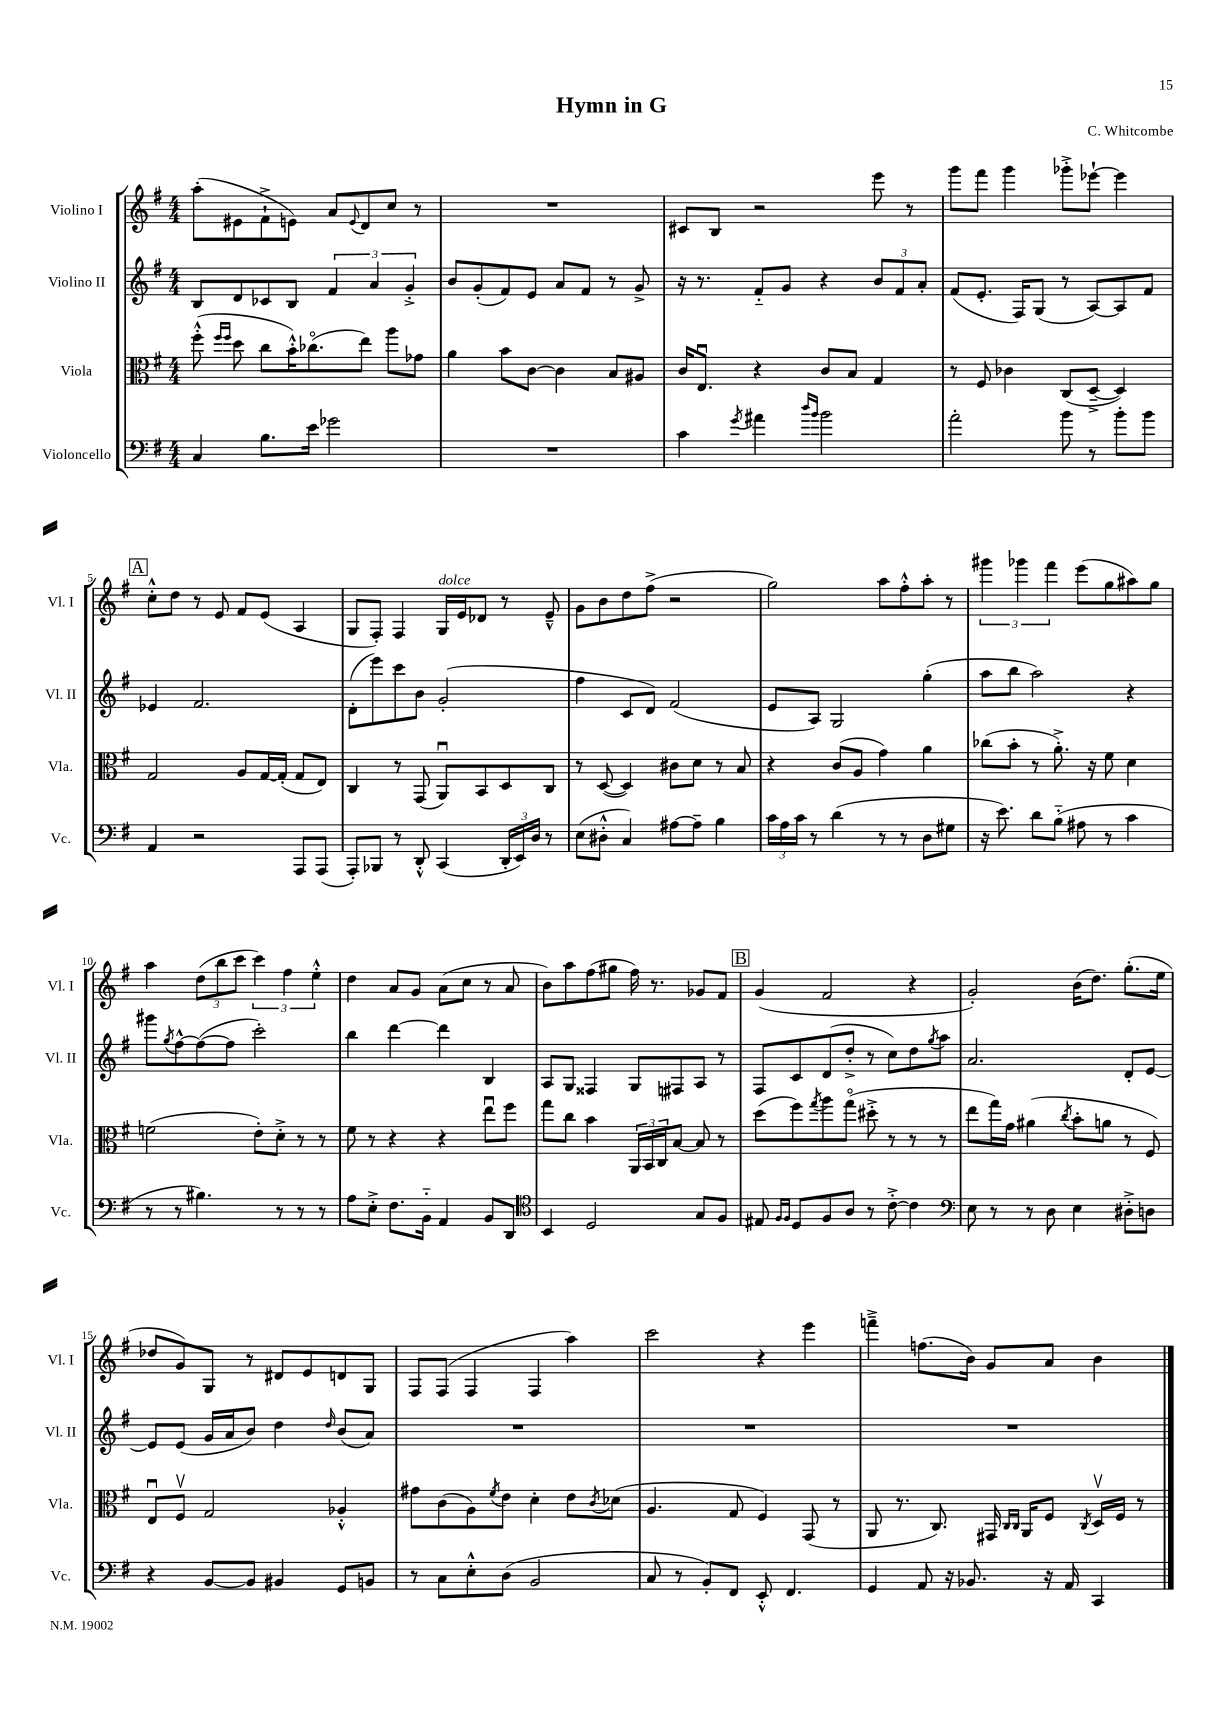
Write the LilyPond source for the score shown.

\header { title = "Hymn in G" composer = "C. Whitcombe" }
<<
\new StaffGroup <<
\new Staff = "s0" \with { instrumentName = "Violino I" shortInstrumentName = "Vl. I" } {
    \clef treble \key g \major \numericTimeSignature \time 4/4
    a''8-.( eis'8 fis'8-!-> e'8) a'8 \appoggiatura { e'8 } d'8 c''8 r8 |
    R1 |
    cis'8 b8 r2 e'''8 r8 |
    g'''8 fis'''8 g'''4 ges'''8-.-> ees'''8~-! ees'''4 |
    \mark \markup { \box "A" } c''8-.-^ d''8 r8 e'8 fis'8 e'8( a4 |
    g8 fis8-.) fis4 g16^\markup { \italic "dolce" } e'16 des'8 r8 e'8---^ |
    g'8 b'8 d''8 fis''8->( r2 |
    g''2) a''8 fis''8-.-^ a''8-. r8 |
    \tuplet 3/2 { gis'''4 ges'''4 fis'''4 } e'''8( g''8 ais''8) g''8 |
    a''4 \tuplet 3/2 { d''8( b''8 c'''8 } \tuplet 3/2 { c'''4) fis''4 e''4-.-^ } |
    d''4 a'8 g'8 a'8( c''8 r8 a'8 |
    b'8) a''8 fis''8( gis''8 fis''16) r8. ges'8 fis'8 |
    \mark \markup { \box "B" } g'4( fis'2 r4 |
    g'2-.) b'16( d''8.) g''8.-.( e''16 |
    des''8 g'8) g8 r8 dis'8 e'8 d'8 g8 |
    fis8 fis8( fis4 fis4 a''4) |
    c'''2 r4 e'''4 |
    f'''4---> f''8.( b'16) g'8 a'8 b'4 \bar "|." |
}
\new Staff = "s1" \with { instrumentName = "Violino II" shortInstrumentName = "Vl. II" } {
    \clef treble \key g \major \numericTimeSignature \time 4/4
    b8 d'8 ces'8 b8 \tuplet 3/2 { fis'4 a'4 g'4-.-> } |
    b'8 g'8-.( fis'8) e'8 a'8 fis'8 r8 g'8-> |
    r16 r8. fis'8-_ g'8 r4 \tuplet 3/2 { b'8 fis'8 a'8-. } |
    fis'8( e'8.-. fis16) g8( r8 a8~) a8 fis'8 |
    \mark \markup { \box "A" } ees'4 fis'2. |
    d'8-.( e'''8) c'''8 b'8 g'2-.( |
    fis''4 c'8 d'8) fis'2( |
    e'8 a8) g2 g''4-.( |
    a''8 b''8 a''2) r4 |
    gis'''8 \acciaccatura { g''8 } fis''8~-^ fis''8~( fis''8 c'''2-.) |
    b''4 d'''4~ d'''4 b4 |
    a8 g8 fisis4 g8 fis8 a8 r8 |
    \mark \markup { \box "B" } fis8 c'8 d'8( d''8-.-> r8 c''8) d''8 \acciaccatura { g''8 } a''8 |
    a'2. d'8-. e'8~ |
    e'8 e'8( g'16 a'16 b'8) d''4 \grace { d''16 } b'8( a'8) |
    R1 |
    R1 |
    R1 \bar "|." |
}
\new Staff = "s2" \with { instrumentName = "Viola" shortInstrumentName = "Vla." } {
    \clef alto \key g \major \numericTimeSignature \time 4/4
    fis''8-.-^( \grace { fis''16 fis''16 } d''8 c''8 b'16-.-^) ces''8.\flageolet( e''8) a''8 ges'8 |
    a'4 b'8 c'8~ c'4 b8 ais8 |
    c'16 e8.\downbow r4 c'8 b8 g4 |
    r8 fis8 ces'4 c8( d8~---> d4) |
    \mark \markup { \box "A" } g2 a8 g16~ g16-.( g8 e8) |
    c4 r8 g,8( a,8\downbow) b,8 d8 c8 |
    r8 d8~( d4) cis'8 d'8 r8 b8 |
    r4 c'8( a8 g'4) a'4 |
    ces''8( b'8-. r8 a'8.-.->) r16 fis'8 d'4 |
    f'2( e'8-.) d'8-.-> r8 r8 |
    fis'8 r8 r4 r4 e''8\downbow fis''8 |
    g''8 c''8 b'4 \tuplet 3/2 { a,16 b,16 c16 } b8~ b8 r8 |
    \mark \markup { \box "B" } d''8( fis''8) \acciaccatura { g''8 } a''8 g''8\flageolet( dis''8-.-> r8 r8 r8 |
    e''8 g''16) g'16 ais'4( \acciaccatura { c''8 } b'8-. a'8 r8 fis8) |
    e8\downbow fis8\upbow g2 aes4-.-^ |
    gis'8 c'8( a8) \acciaccatura { fis'8 } e'8 d'4-. e'8 \acciaccatura { c'8 } des'8( |
    a4. g8 fis4) g,8( r8 |
    a,8 r8. c8.) gis,16 \grace { c16 c16 } a,16 fis8 \acciaccatura { c8 } d16\upbow fis16 r8 \bar "|." |
}
\new Staff = "s3" \with { instrumentName = "Violoncello" shortInstrumentName = "Vc." } {
    \clef bass \key g \major \numericTimeSignature \time 4/4
    c4 b8. e'16 ges'2 |
    R1 |
    c'4 \acciaccatura { g'8 } ais'4 \grace { d''16 b'16 } b'2 |
    a'2-. b'8 r8 b'8-. b'8 |
    \mark \markup { \box "A" } a,4 r2 a,,8 a,,8( |
    a,,8-.) bes,,8 r8 d,8-.-^ c,4( \tuplet 3/2 { d,16-. e,16) d16 } r8 |
    e8( dis8-.-^ c4) ais8~ ais8-- b4 |
    \tuplet 3/2 { c'16 a16 c'16 } r8 d'4( r8 r8 d8 gis8 |
    r16 e'8.) d'8 b8-_( ais8 r8 c'4 |
    r8 r8 bis4.) r8 r8 r8 |
    a8 e8-.-> fis8. b,16-_ a,4 b,8 d,8 |
    \clef tenor b,4 d2 g8 fis8 |
    \mark \markup { \box "B" } eis8 \grace { fis16 fis16 } d8 fis8 a8 r8 c'8~-.-> c'4 |
    \clef bass e8 r8 r8 d8 e4 dis8-.-> d8 |
    r4 b,8~ b,8 bis,4 g,8 b,8 |
    r8 c8 e8-.-^ d8( b,2 |
    c8 r8 b,8-.) fis,8 e,8-.-^ fis,4. |
    g,4 a,8 r16 bes,8. r16 a,16 c,4 \bar "|." |
}
>>
>>
